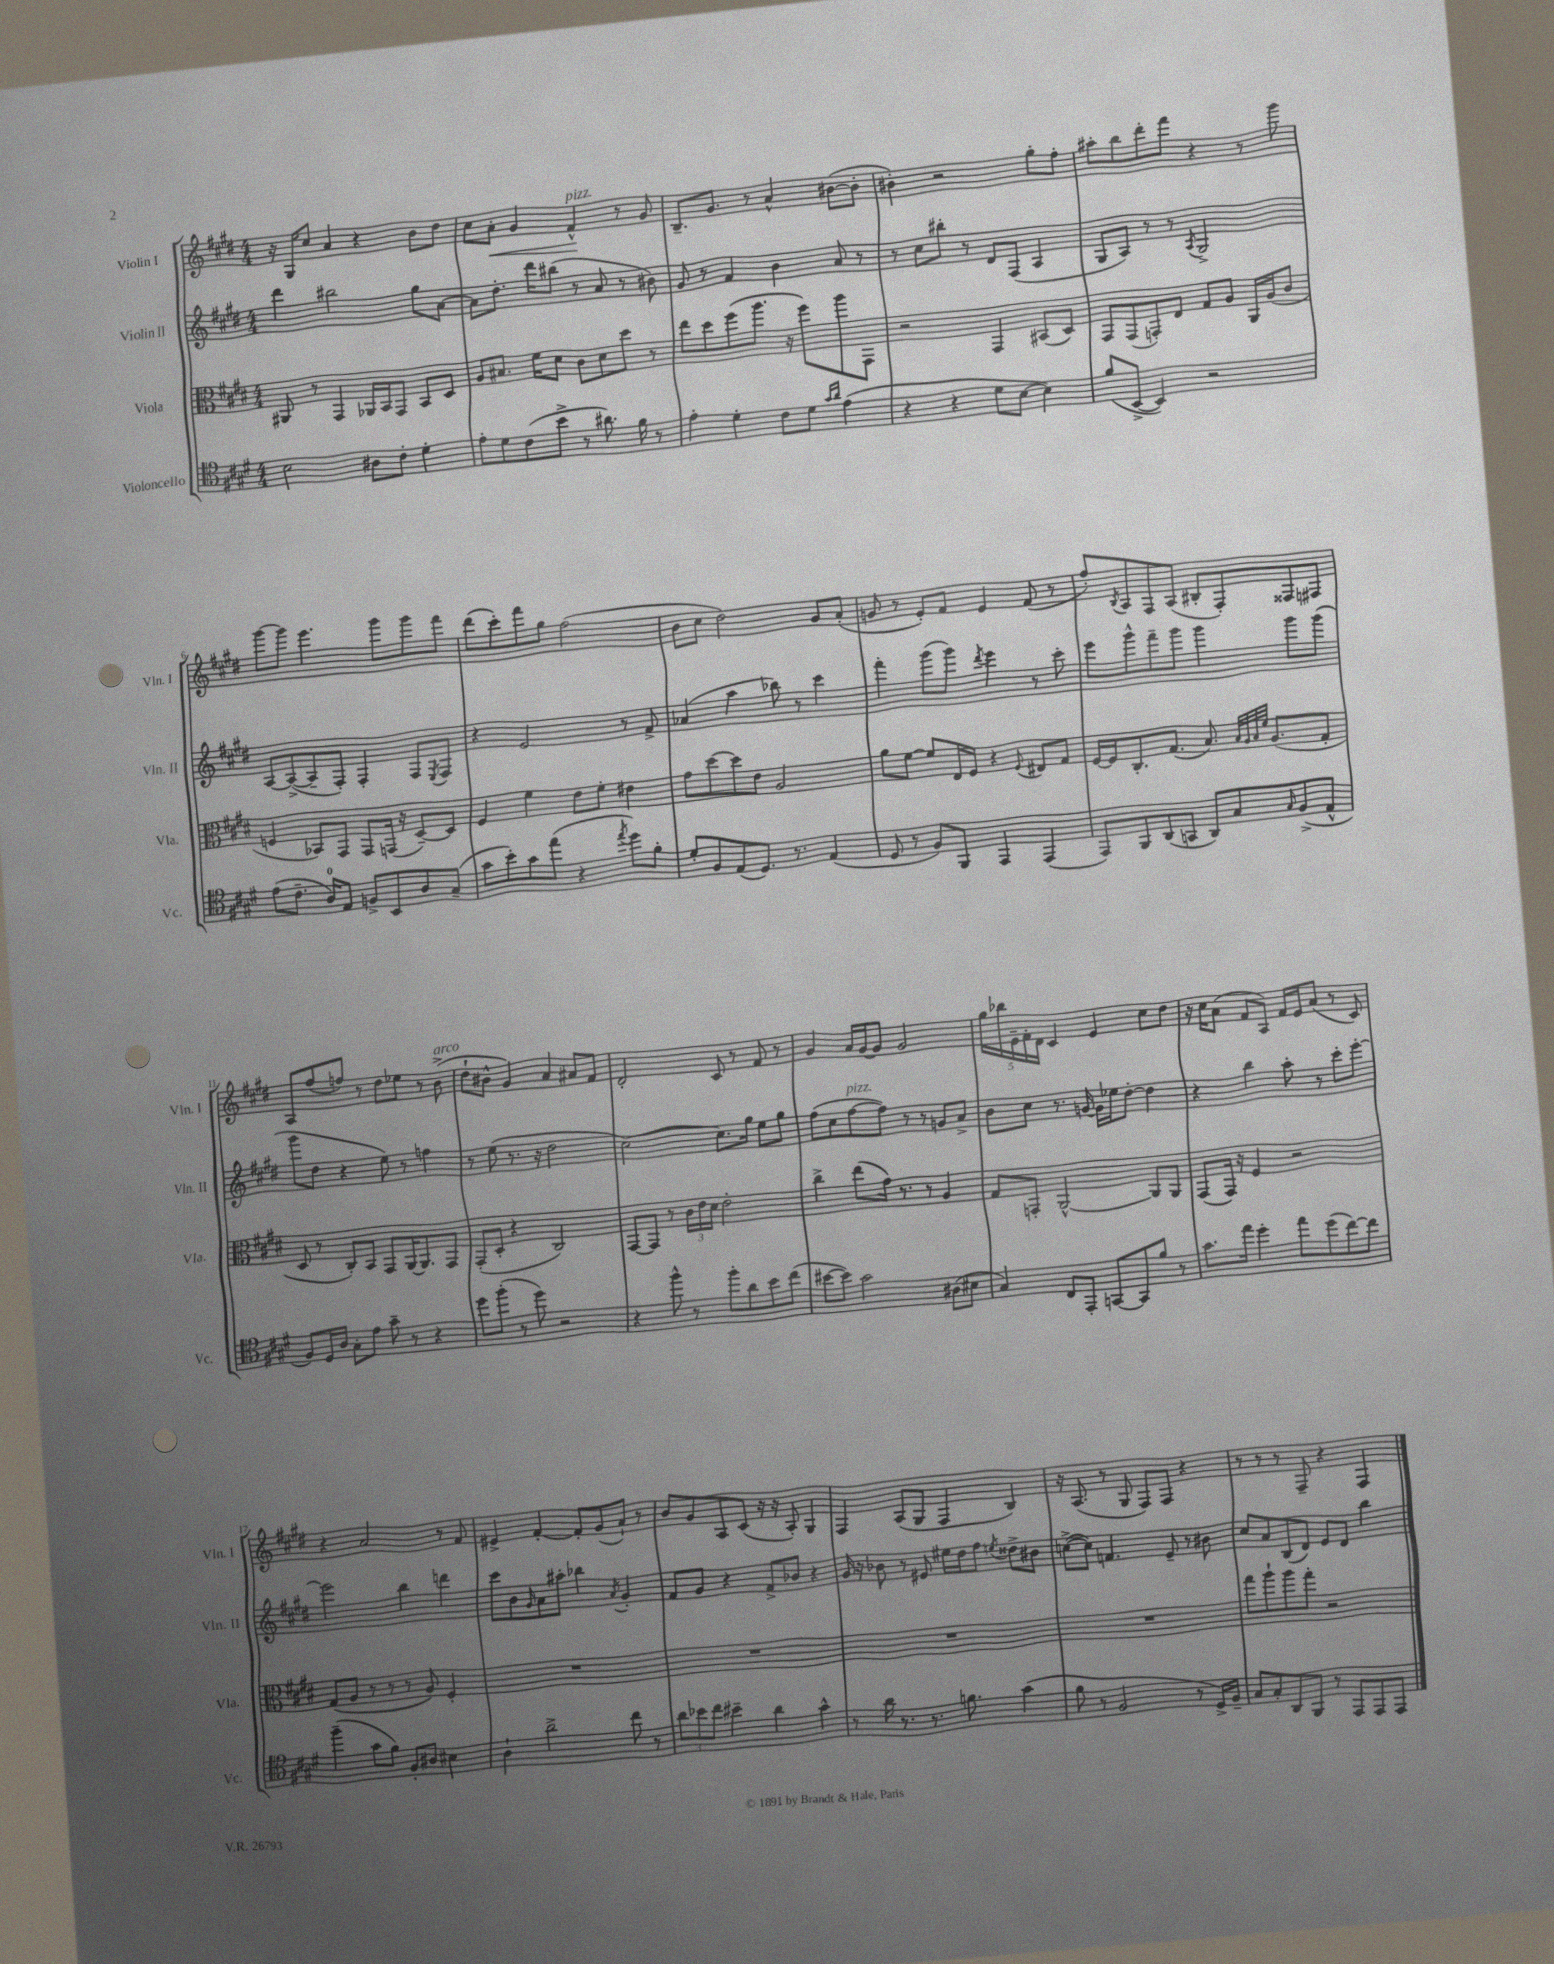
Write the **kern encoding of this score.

**kern	**kern	**kern	**kern
*staff4	*staff3	*staff2	*staff1
*clefC4	*clefC3	*clefG2	*clefG2
*k[f#c#g#d#]	*k[f#c#g#d#]	*k[f#c#g#d#]	*k[f#c#g#d#]
*M4/4	*M4/4	*M4/4	*M4/4
2B\	8AA#/	4ddd#\	16r
.	.	.	16G#/LK
.	8r	.	8cc#/J
.	4GG#/	2bb#\	4a/
8A#\L	16AA-/LL	.	4r
.	16BB/J	.	.
8c#'\J	8GG#/J	.	.
4d#'\	8BB/L	8gg#\L	8b\L
.	8D#/J	[8a\J	8dd#\J
=	=	=	=
8e'\L	8A/L	8a\]L	8cc#\L
8d#\	8.B#/J	8.dd#'\J	8a'\J
(8c#\	.	.	4g#/
.	16f#\LK	16ddd#\LK	.
8b^\J	8d#\J	(8bb#\J	.
8r	8c#\L	8r	4f#^^/
8.a#\)	8d#\	8a/	.
.	8dd#\J	8r	8r
16f#\	.	.	.
8r	8r	8b#\)	8g#/
=	=	=	=
4e'\	8ee\L	8g#/	8.B~/L
.	8dd#\	8r	.
.	.	.	8.g#/J
4d#'\	(8ff#\	4f#/	.
.	8.aa\J	.	8r
8c#\L	.	4b\	4a^^/
.	16r	.	.
8d#\J	8ff#\L)	.	.
16qqg#/LL	.	.	.
16qqa/JJ	.	.	.
(4e\	8aa\	8a/	([8b#\L
.	8GG#\J	8r	8b#'\]J
=	=	=	=
4r	2r	8r	4b#'\)
.	.	8cc#\L	.
4r	.	8bb#'\J	2r
.	.	8r	.
8d#\L	4GG#/	8d#/L	.
[8B\J	.	(8F#/J	.
4B\])	(8BB#/L	4A/	8gg#'\L
.	8D#/J)	.	8ff#'\J
=	=	=	=
(8f#/L	8GG#/L	8G#/L	8aa#'\L
[8BB^/J	(8GG#/	8A/J)	8bb\
4BB/])	8GG'/)	8r	8ddd#'\
.	8E/J	8r	8fff#\J
.	.	8qA/	.
2r	8G#/L	2G#^/	4r
.	8A/J	.	.
.	16AA/LL	.	8r
.	(16A/J	.	.
.	8c#/J	.	8ggg#\
=	=	=	=
(8e\L	4F/	[8A/L	[8ggg#\L
8.c#~\J	.	(8A^/_	8ggg#\]J
.	8BB-/L)	8A~/]	4.eee\
16A/LK)	.	.	.
8E/J	8GG#/J	8F#'/J)	.
8F^/L	8GG#/L	4F#'/	.
8BB/	(16GG/Jk	.	8ggg#\L
.	16r	.	.
8A/	[8D#~/L)	8F#/L	8ggg#\
.	.	8qE/	.
(8G#~/J	8D#/]J	8F#/J	8fff#\J
=	=	=	=
8g#\L	4F#/	4r	(8ddd#\L
8b'\)	.	.	8ccc#'\)
8g#\	4f#\	2e/	8fff#\
(8ee\J	.	.	8gg#\J
4r	8e\L	.	(2ff#\
.	8f#'\J	.	.
8qee/	.	.	.
8dd#\L)	4e#\	8r	.
8f#'\J	.	8f#^/	.
=	=	=	=
8d#'/L	8g#\L	(4a-/	8b\L
8F#/	[8dd#\	.	8cc#\J
(8E/	8dd#\]	4aa\	2dd#\)
8.D#/J)	8e\J	.	.
.	2A/	8bb-\)	.
8.r	.	.	.
.	.	8r	.
(4E/	.	4ccc#\	8g#/L
.	.	.	(8a'/J
=	=	=	=
8D#/	8a\L	4fff#'\	8g/
8r	[8f#\J	.	8r
8F#/L)	8f#/]L	(8ggg#\L	8e'/L)
8FF#/J	16E/L	8ggg#\J)	8f#/J
.	16F#/JJ	.	.
.	.	8qddd#/	.
4EE/	4r	4eee\	4e/
.	8qqF#/	.	.
(4EE/	8E#/L	8r	(8f#/
.	8G#/J	8ccc#'\	8r
=	=	=	=
8EE/L)	[16F#/LL	8eee\L	8ff#'/L)
.	16F#/]J	.	.
.	.	.	8qB/
8FF#/	8.C#'/	8ggg#^^\	8A/
(8AA/	.	8fff#~\	8F#/
.	(8.G#/J	.	.
8GG/J	.	8ggg#\J	(8A/J
8AA/L)	8.B/)	4ggg#\	8B#'/L
8G#/	.	.	8F#'/)
.	32qqB/LLL	.	.
.	32qqA/	.	.
.	32qqB/	.	.
.	32qqf#/JJJ	.	.
.	(8.A/L	.	.
16qqG#/	.	.	.
(8F#^/	.	8ggg#\L	8F##/
8E^^/J	8G#'/J	(8ggg#\J	8F#/J
=	=	=	=
8F#/L)	8D#/	8ggg#\L	8A/L
16D#/L	8r	8dd#\J	(8ff#/
16A/JJ	.	.	.
8G#'\L	8C#'/L)	4r	8ff/J)
8e\J	8BB/J	.	8r
8g#~\	8GG#/L	8ee\)	8dd#\L
8r	[16AA/K	8r	8ee-\J
.	8.AA/]	.	.
4r	.	4ff\	8r
.	8GG#/J	.	(8b^\
=	=	=	=
8dd#\L	(8GG#'/L	8r	8dd#`\L
(8ff#'\J	8D#'/J	(8ee\	8b#^^\J
8r	4r	8.r	4g#/)
8dd#\)	.	.	.
.	.	16r	.
2r	2C#/)	2dd#\	4a/
.	.	.	8a#/L
.	.	.	8f#/J
=	=	=	=
4r	[8GG#/L	[2cc#\)	2d#'/
.	8GG#/]J	.	.
8ff#^^\	8r	.	.
8r	24c#\LL	.	.
.	24e\	.	.
.	24d#\JJ	.	.
8ff#'\L	2e'\	8.cc#\]L	8c#/
8a\	.	.	8r
.	.	16gg#\Jk	.
8b\	.	8ee\L	8f#/
(8cc#\J	.	8gg#\J	8r
=	=	=	=
[8b#\L	4cc#^\	(8ff#\L	4g#/
8b#\]J)	.	8cc#\	.
2g#\	(8ee\L	[8ff#\	16a/LL
.	.	.	[16g#/J
.	16g#\Jk)	8ff#\]J)	8g#/]J
.	8.r	.	.
.	.	8r	2g#/
.	8r	8r	.
(8A#\L	4A/	8g/L	.
8B#\J	.	8a^/J	.
=	=	=	=
4G#/)	8G#/L	8b\L	20gg#\LL
.	.	.	20bb-\
.	.	.	20e~\
.	8GG'/J	8cc#\J	.
.	.	.	20f#'\
.	.	.	20d#\JJ
8C#/L	[2AA^^/	8.r	4c#/
8EE'/J	.	.	.
.	.	[16g/	.
[8GG/L	.	16g\]LL	4e/
.	.	16ee-\J	.
8GG/]	.	[8dd#'\J	.
8f#/J	8AA/]L	4dd#\]	8cc#\L
8r	8AA/J	.	8dd#\J
=	=	=	=
8.g#\L	(8GG#/L	4r	16r
.	.	.	16cc#\LK
.	16GG#/Jk)	.	(8a\J
16ee\Jk	16r	.	.
4dd#'\	4F#/	4bb\	8f#/L
.	.	.	8A/J)
8ee\L	2r	8aa'\	16f#/LL
.	.	.	16e/J
(8dd#\	.	8r	(8a/J
[8cc#\)	.	8ccc#'\L	8r
8cc#\]J	.	[8eee'\J	8c#/)
=	=	=	=
(4ff#~\	(8G#/L	2eee\]	4r
.	8A/J	.	.
8g#\L	8r	.	2a/
8f#\J)	8r	.	.
8F#'/L	8r	4bb\	.
8A#/J	8A/)	.	.
4B#\	4F#'/	4ddd\	8r
.	.	.	8f#/
=	=	=	=
4A`\	1r	8ccc#\L	4e#^/
.	.	8b\	.
.	.	16qqg#/	.
2a^\	.	8a\	[4f#'/
.	.	8aa#'\J	.
.	.	4bb-\	8f#'/]L
.	.	.	(8g#/
.	.	8qa/	.
8cc#\	.	4g#'/	8a`/J)
8r	.	.	8r
=	=	=	=
12a\L	1r	8f#/L	8b/L
12b-\	.	.	.
.	.	8g#/J	8g#/
12cc#\J	.	.	.
4b#~\	.	4r	8A/
.	.	.	(8c#/J
4a\	.	8f#^/L	16r
.	.	.	16r
.	.	8b-/J	8A'/)
4g#^^\	.	4r	4G#/
=	=	=	=
8r	1r	16g#/	4F#/
.	.	16r	.
16a\	.	8b-\	.
8.r	.	.	.
.	.	8r	(8A/L
8.r	.	8e#/	8G#/J
.	.	16ee#\LL	4F#/
8.f\	.	16dd#\J	.
.	.	8ff#\J	.
.	.	8qee/	.
(4g#\	.	8dd##^\L	4B/)
.	.	8b#\J	.
=	=	=	=
8f#\	1r	([8cc^\L	16r
.	.	.	(8.A/
8r	.	8cc\]J)	.
2F#/	.	4.f/	8r
.	.	.	8G#/
.	.	.	8F#/L)
.	.	8e~/	8F#/J
8r	.	8r	4r
16D#^/LL)	.	8b#\	.
16F#~/JJ	.	.	.
=	=	=	=
8G#/L	8gg#\L	8cc#/L	8r
8G#'/	8aa`\	8a/	8r
8AA/	8aa\	(8B/	8r
8FF#/J	8gg#'\J	8d#/J)	8F#~/
8r	2r	8e/L	4r
8EE/L	.	8d#/J	.
8EE/	.	4bb\	4F#/
8EE/J	.	.	.
==	==	==	==
*-	*-	*-	*-
